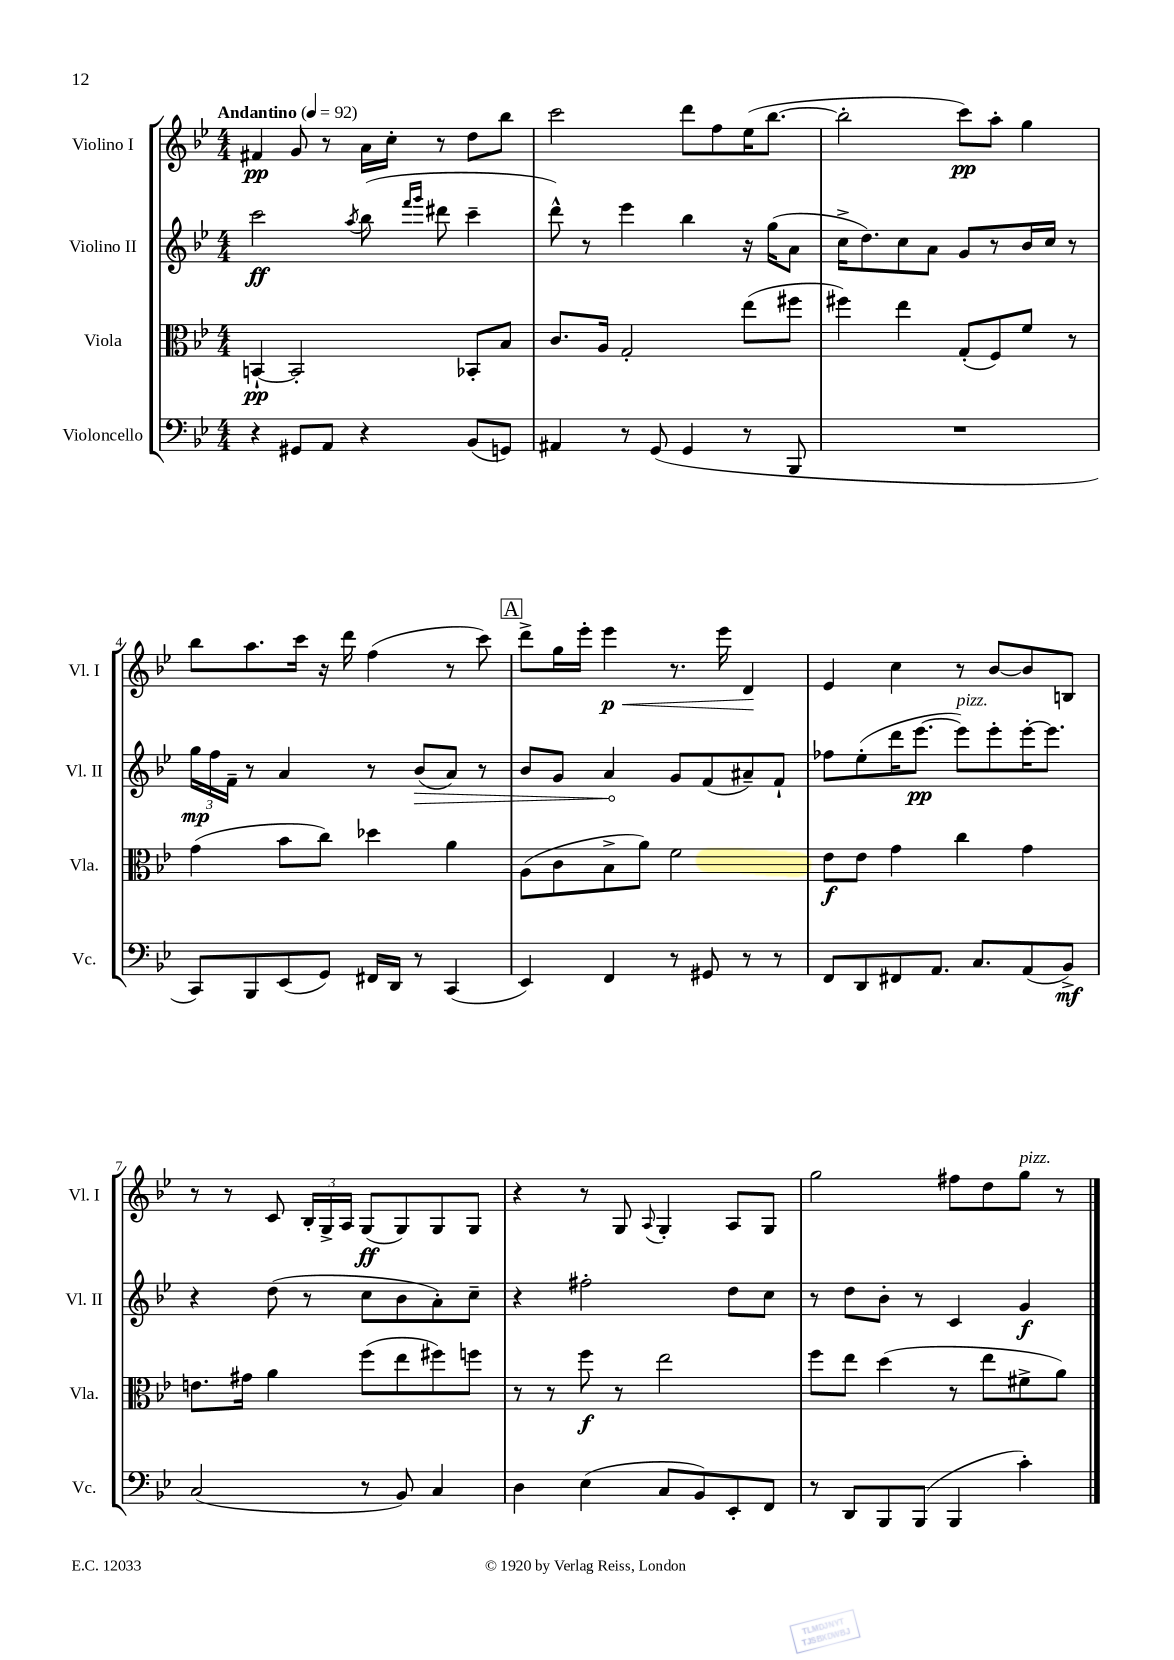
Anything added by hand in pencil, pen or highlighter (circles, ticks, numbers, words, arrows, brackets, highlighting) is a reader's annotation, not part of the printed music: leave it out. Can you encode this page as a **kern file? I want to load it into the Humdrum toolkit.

**kern	**kern	**kern	**kern
*staff4	*staff3	*staff2	*staff1
*clefF4	*clefC3	*clefG2	*clefG2
*k[b-e-]	*k[b-e-]	*k[b-e-]	*k[b-e-]
*M4/4	*M4/4	*M4/4	*M4/4
*MM92	*MM92	*MM92	*MM92
4r	[4BB`	2ccc	4f#
8GG#	2BB']	.	8g
8AA	.	.	8r
.	.	8qaa	.
4r	.	(8bb-	16a
.	.	.	16cc'
.	.	16qqfff	.
.	.	16qqggg	.
.	.	8ddd#	8r
(8BB-	8BB-'	4ccc~	8dd
8GG)	8B-	.	8bb-
=	=	=	=
4AA#	8.c	8ddd^^)	2ccc
.	.	8r	.
.	16A	.	.
8r	2G'	4eee-	.
(8GG	.	.	.
4GG	.	4bb-	8ddd
.	.	.	8ff
8r	(8ee-	16r	(16ee-
.	.	(16gg	[8.bb-
8BBB-	8ff#	8a	.
=	=	=	=
1r	4ff#)	16cc^	2bb-']
.	.	8.dd)	.
.	4ee-	8cc	.
.	.	8a	.
.	(8G'	8g	8ccc)
.	8F)	8r	8aa'
.	8f	16b-	4gg
.	.	16cc	.
.	8r	8r	.
=	=	=	=
8CC)	(4g	24gg	8bb-
.	.	24ff	.
.	.	24f~	.
8BBB-	.	8r	8.aa
(8EE-	8b-	4a	.
.	.	.	16ccc
8GG)	8cc)	.	16r
.	.	.	16ddd
16FF#	4dd-	8r	(4ff
16DD	.	.	.
8r	.	(8b-	.
(4CC	4a	8a)	8r
.	.	8r	8ccc)
=	=	=	=
4EE-)	(8A	8b-	8ddd^
.	8c	8g	16gg
.	.	.	16eee-'
4FF	8B-^	4a	4eee-
.	8a)	.	.
8r	2f	8g	8.r
8GG#	.	(8f	.
.	.	.	16eee-
8r	.	8a#~)	4d
8r	.	8f`	.
=	=	=	=
8FF	8e-	8ff-	4e-
8DD	8e-	(8ee-'	.
8FF#	4g	16ddd	4cc
.	.	[8.eee-	.
8.AA	.	.	.
.	4cc	8eee-])	8r
8.C	.	.	.
.	.	8eee-'	[8b-
(8AA	4g	[16eee-'	8b-]
.	.	8.eee-]	.
8BB-^)	.	.	8B
=	=	=	=
(2C	8.e	4r	8r
.	.	.	8r
.	16g#	.	.
.	4a	(8dd	8c
.	.	8r	24B-'
.	.	.	24G^
.	.	.	24A
8r	(8ff	8cc	(8G
8BB-)	8ee-	8b-	8G)
4C	8ff#)	8a')	8G
.	8ff	8cc~	8G
=	=	=	=
4D	8r	4r	4r
.	8r	.	.
(4E-	8ff	2ff#'	8r
.	8r	.	8G
.	.	.	8qqA
8C	2ee-	.	4G'
8BB-)	.	.	.
8EE-'	.	8dd	8A
8FF	.	8cc	8G
=	=	=	=
8r	8ff	8r	2gg
8DD	8ee-	8dd	.
8BBB-	(4dd	8b-'	.
(8BBB-	.	8r	.
4BBB-	8r	4c	8ff#
.	8ee-	.	8dd
4c')	8f#^	4g	8gg
.	8a)	.	8r
==	==	==	==
*-	*-	*-	*-
